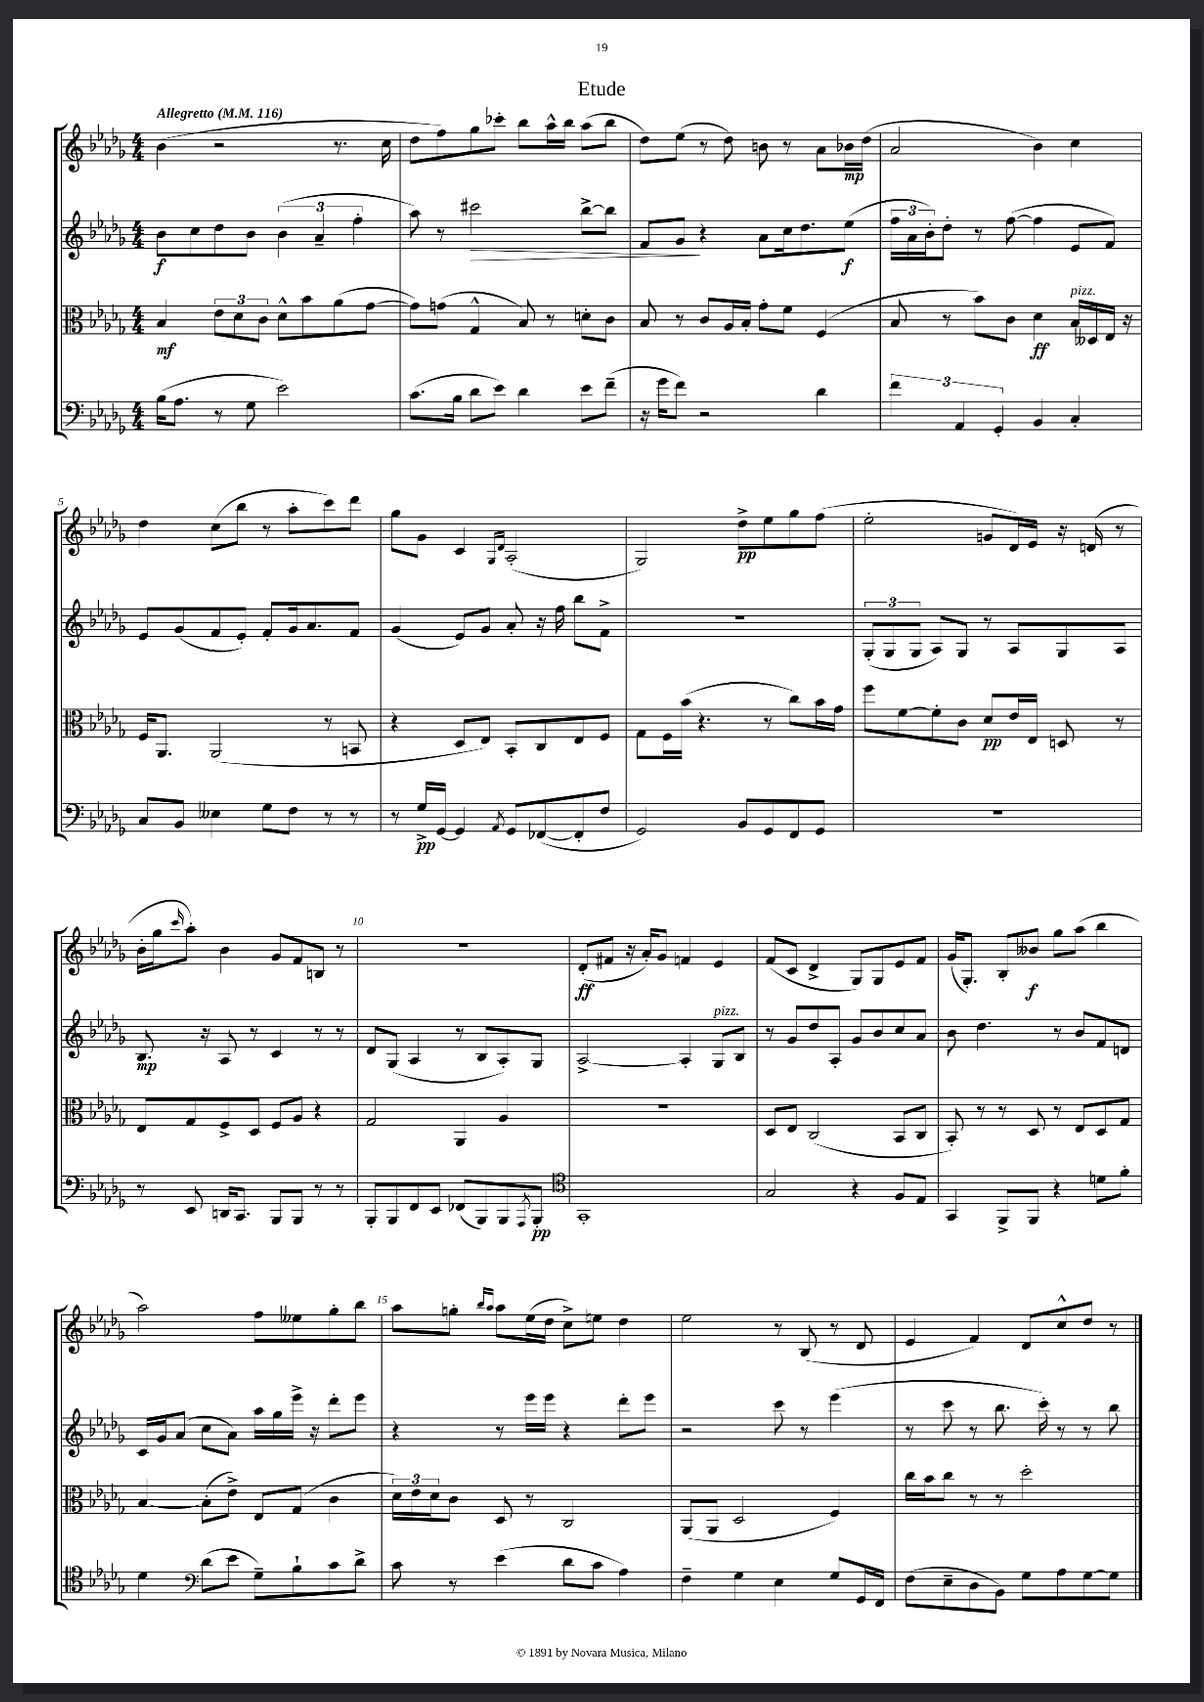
\header { title = "Etude" }
<<
\new StaffGroup <<
\new Staff = "s0" {
    \clef treble \key des \major \numericTimeSignature \time 4/4 \tempo "Allegretto" 4 = 116
    bes'4( r2 r8. c''16 |
    des''8 f''8) ges''8 ces'''8-. bes''8 aes''16-^ bes''16 aes''8( bes''8 |
    des''8) ees''8( r8 des''8) b'8 r8 aes'8 bes'16\mp des''16( |
    aes'2 bes'4) c''4 |
    des''4 c''8( bes''8 r8 aes''8-. c'''8) des'''8 |
    ges''8 ges'8 c'4 \grace { ges16 des'16 } aes2-.( |
    ges2) des''8->\pp ees''8 ges''8 f''8( |
    ees''2-. g'8 des'16) ees'16 r16 d'16( r8 |
    bes'16-. ges''16 \grace { c'''16 } aes''8-.) bes'4 ges'8 f'8 b8 r8 |
    r1 |
    des'8-.\ff( fis'8 r16 aes'16-.) ges'8 f'4 ees'4 |
    f'8( c'8 des'4-> ges8) ges8 ees'8 f'8 |
    ges'16( ges8.-.) bes8-. beses'8\f ges''8 aes''8( bes''4 |
    aes''2) f''8 eeses''8 ges''8-. bes''8 |
    aes''8 g''8-. \grace { bes''16 aes''16 } aes''8 ees''16( des''16 c''8->) e''8 des''4 |
    ees''2 r8 bes8( r8 des'8 |
    ees'4 f'4) des'8 c''8-^ des''8 r8 \bar "|." |
}
\new Staff = "s1" {
    \clef treble \key des \major \numericTimeSignature \time 4/4
    bes'8\f c''8 des''8 bes'8 \tuplet 3/2 { bes'4( aes'4-- f''4-. } |
    aes''8) r8 cis'''2\> bes''8~-> bes''8 |
    f'8 ges'8\! r4 aes'8 c''16 des''8. ees''8\f( |
    \tuplet 3/2 { f''16 aes'16 bes'16-.) } des''8-. r8 f''8~( f''4 ees'8 f'8) |
    ees'8 ges'8( f'8 ees'8-.) f'8-. ges'16 aes'8. f'8 |
    ges'4( ees'8) ges'8 aes'8-. r16 f''16 bes''8 f'8-> |
    R1 |
    \tuplet 3/2 { ges8-.( ges8 ges8 } aes8) ges8 r8 aes8 ges8 aes8 |
    bes8.\mp r16 aes8 r8 c'4 r8 r8 |
    des'8 ges8( aes4 r8 bes8 aes8-.) ges8 |
    aes2~-> aes4-. ges8^\markup { \italic "pizz." } bes8 |
    r8 ges'8 des''8 aes8-. ges'8 bes'8 c''8 aes'8 |
    bes'8 des''4. r8 bes'8 f'8 d'8 |
    c'16 ges'16 aes'8( c''8 aes'8) aes''16 ges''16 ees'''16-> r16 des'''8-. ees'''8 |
    r4 r8 ees'''16 ees'''16 r4 des'''8-. ees'''8 |
    r2 c'''8 r8 ees'''4( |
    r8 c'''8 r8 bes''8. c'''16-.) r8 r8 bes''8 \bar "|." |
}
\new Staff = "s2" {
    \clef alto \key des \major \numericTimeSignature \time 4/4
    bes4\mf \tuplet 3/2 { ees'8 des'8 c'8 } des'8-^ bes'8 aes'8( ges'8~ |
    ges'8) g'8( ges4-^ bes8) r8 d'8-. c'8 |
    bes8 r8 c'8 aes16 bes16-. ges'8-. f'8 f4( |
    bes8 r8 bes'8) c'8 des'4\ff bes16^\markup { \italic "pizz." } deses16 ees16 r16 |
    f16 aes,8. aes,2( r8 b,8 |
    r4 des8 ees8) bes,8-. c8 ees8 f8 |
    ges8 f16 bes'16( r4. r8 c''8) bes'16 ges'16 |
    f''8 f'8~ f'8-. c'8 des'8\pp ees'16 ees16 d8 r8 |
    ees8 ges8 f8-> des8 f8 aes8 r4 |
    ges2 aes,4 aes4 |
    R1 |
    des8 ees8 c2( bes,8 c8 |
    bes,8-.) r8 r8 des8 r8 ees8 des8 ges8 |
    bes4~ bes8-.( ees'8->) ees8 ges8( c'4 |
    \tuplet 3/2 { des'16) ees'16 des'16 } c'8 des8 r8 c2 |
    aes,8( aes,8 des2 f4) |
    c''16 bes'16 c''8 r8 r8 des''2-. \bar "|." |
}
\new Staff = "s3" {
    \clef bass \key des \major \numericTimeSignature \time 4/4
    bes16( aes8. r8 ges8 ees'2) |
    c'8.( bes16 des'8 ees'8) des'4 ees'8 f'8--( |
    r16 ges'16 f'8) r2 des'4 |
    \tuplet 3/2 { f'4 aes,4 ges,4-. } bes,4 c4-. |
    c8 bes,8 eeses4 ges8 f8 r8 r8 |
    r8 ges16->\pp ges,16~ ges,4 \acciaccatura { aes,8 } ges,8 fes,8~( fes,8-. f8 |
    ges,2) bes,8 ges,8 f,8 ges,8 |
    R1 |
    r8 ees,8 d,16 c,8. bes,,8 bes,,8 r8 r8 |
    bes,,8-. bes,,8 f,8 ees,8 fes,8( bes,,8) bes,,8 \acciaccatura { aes,,8 } bes,,8-.\pp |
    \clef tenor ges,1-. |
    ges2 r4 f8 ees8 |
    ges,4 f,8-> f,8 r4 d'8 f'8-. |
    des'4 \clef bass des'8( ees'8 ges8--) bes8-! c'8 des'8-> |
    c'8 r8 ees'4( des'8 c'8 aes4) |
    f4-- ges4 ees4 ges8 ges,16 f,16 |
    f8( ees8-- des8 bes,8) ges8 aes8 ges8~ ges8 \bar "|." |
}
>>
>>
\layout { \context { \Score \override BarNumber.break-visibility = ##(#f #t #t) barNumberVisibility = #(every-nth-bar-number-visible 5) } }
